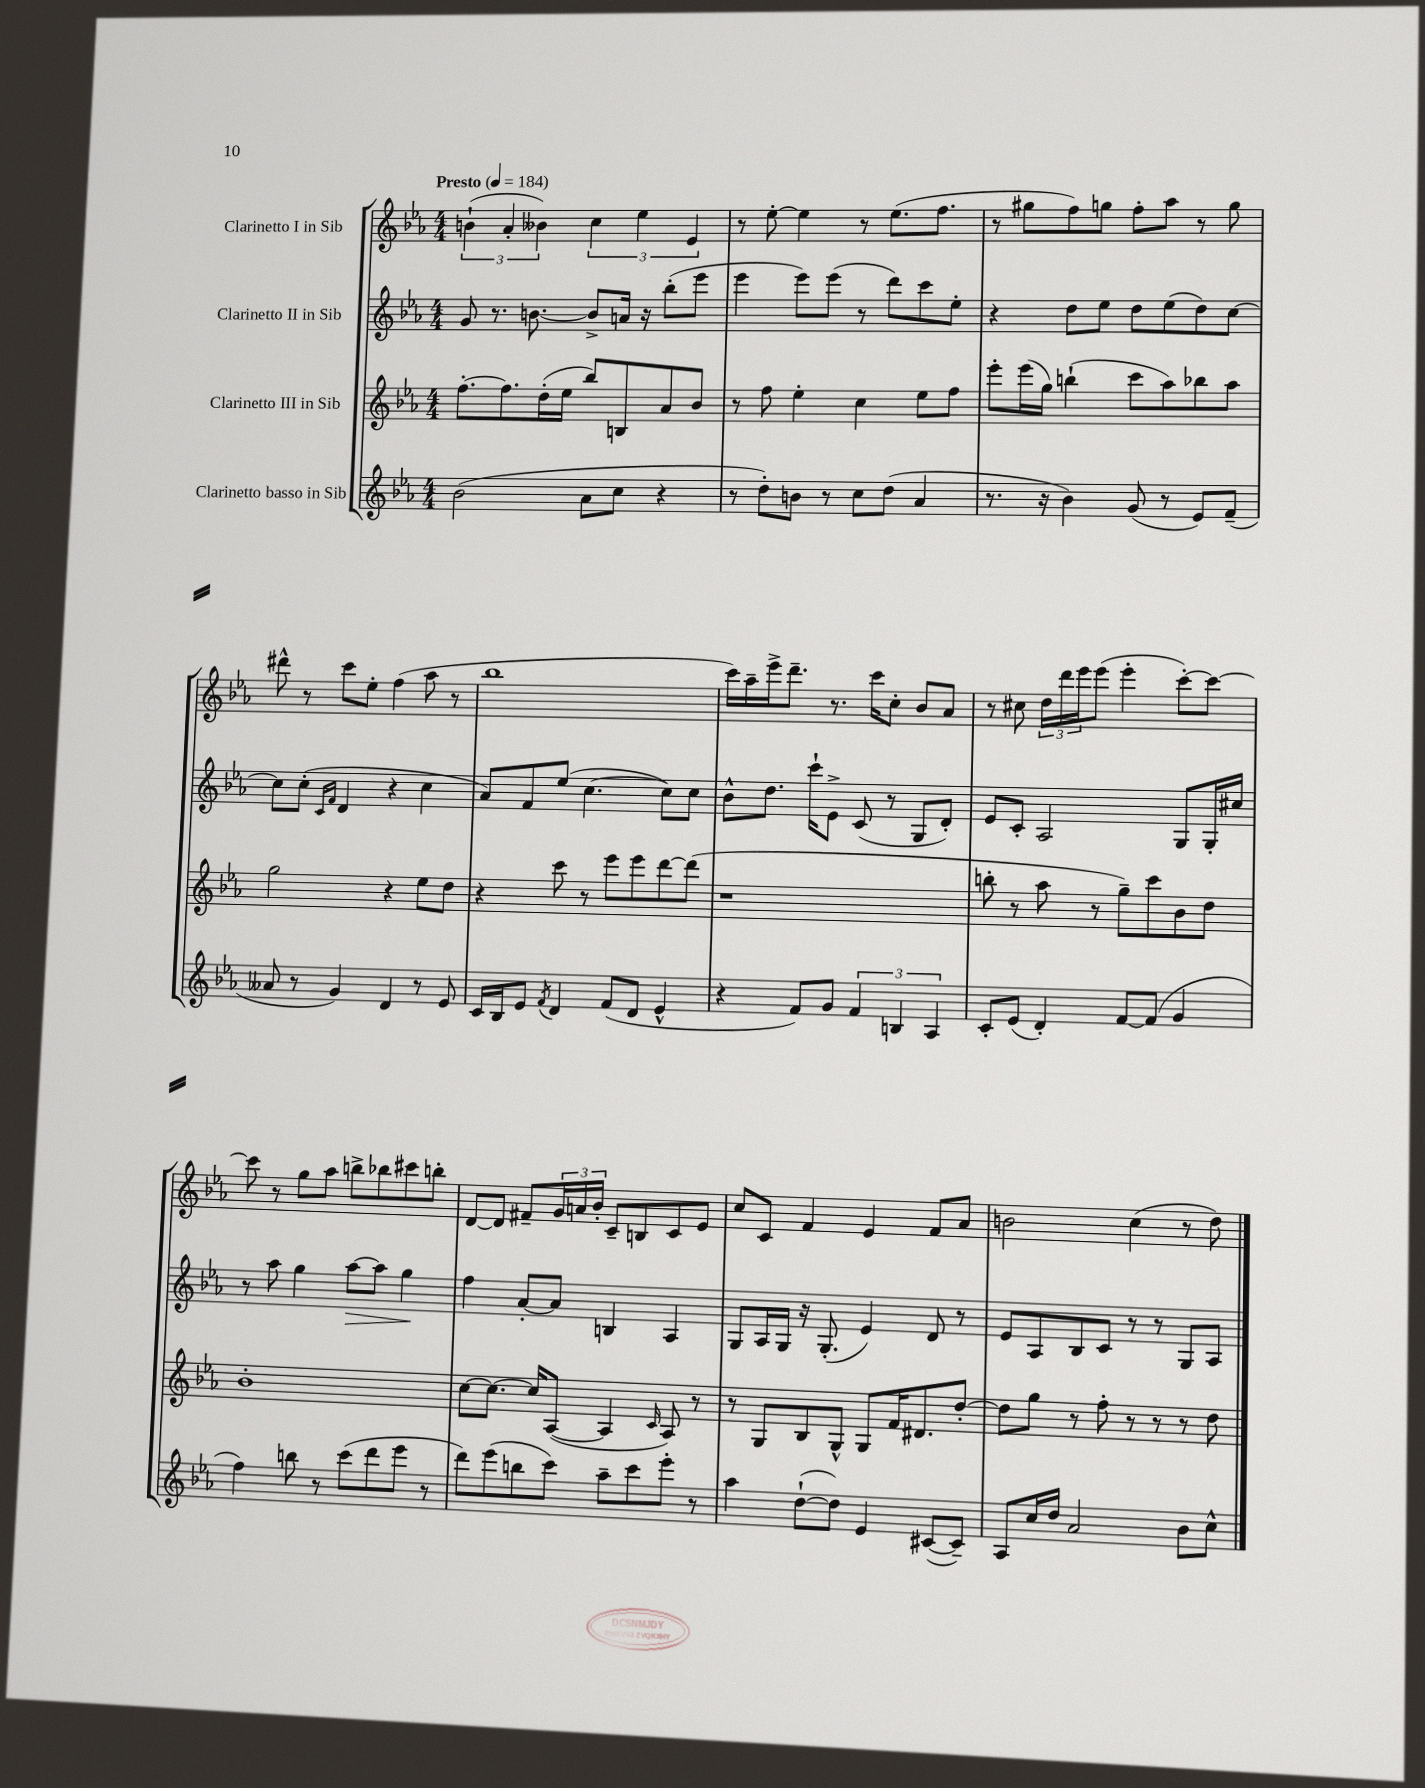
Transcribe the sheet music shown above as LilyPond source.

<<
\new StaffGroup <<
\new Staff = "s0" \with { instrumentName = "Clarinetto I in Sib" } {
    \clef treble \key ees \major \numericTimeSignature \time 4/4 \tempo "Presto" 4 = 184
    \tuplet 3/2 { b'4-!( aes'4-. beses'4) } \tuplet 3/2 { c''4 ees''4 ees'4 } |
    r8 ees''8~-. ees''4 r8 ees''8.( f''8. |
    r8 gis''8 f''8) g''8 f''8-. aes''8 r8 g''8 |
    dis'''8-^ r8 c'''8 ees''8-. f''4( aes''8 r8 |
    bes''1 |
    c'''16) aes''16-- ees'''16-> d'''8.-- r8. c'''16 c''8-. bes'8 aes'8 |
    r8 cis''8 \tuplet 3/2 { d''16 d'''16 ees'''16 } ees'''8( ees'''4-. c'''8~-.) c'''8~ |
    c'''8 r8 g''8 aes''8 b''8-> bes''8 cis'''8 b''8-. |
    d'8~ d'8 fis'8-- \tuplet 3/2 { g'16 a'16 bes'16-. } c'8-- b8 c'8 ees'8 |
    c''8 c'8 f'4 ees'4 f'8 aes'8 |
    b'2 c''4( r8 d''8) \bar "|." |
}
\new Staff = "s1" \with { instrumentName = "Clarinetto II in Sib" } {
    \clef treble \key ees \major \numericTimeSignature \time 4/4
    g'8 r8. b'8.~ b'8-> a'16 r16 bes''8-.( ees'''8 |
    ees'''4 ees'''8) ees'''8( r8 d'''8) c'''8 ees''8-. |
    r4 d''8 ees''8 d''8 ees''8( d''8) c''8~ |
    c''8 c''8-.( \grace { c'16 f'16 } d'4 r4 c''4 |
    aes'8) f'8 ees''8( c''4.~ c''8) c''8 |
    bes'8-^ d''8. c'''16-! ees'8-> c'8( r8 g8 d'8-.) |
    ees'8 c'8-. aes2 g8 g16-. cis''16 |
    r8 aes''8 g''4 aes''8~\> aes''8 g''4\! |
    f''4 aes'8~-. aes'8 b4 aes4 |
    g8 aes16 g16 r16 g8.-.( ees'4) d'8 r8 |
    ees'8 aes8 bes8 c'8 r8 r8 g8 aes8 \bar "|." |
}
\new Staff = "s2" \with { instrumentName = "Clarinetto III in Sib" } {
    \clef treble \key ees \major \numericTimeSignature \time 4/4
    f''8.~-. f''8. d''16-.( ees''16 bes''8) b8 aes'8 bes'8 |
    r8 f''8 ees''4-. c''4 ees''8 f''8 |
    ees'''8-. ees'''16( g''16) b''4-!( c'''8 aes''8) bes''8 aes''8 |
    g''2 r4 ees''8 d''8 |
    r4 c'''8 r8 ees'''8 ees'''8 d'''8~ d'''8( |
    r1 |
    b''8-. r8 aes''8 r8 g''8--) c'''8 bes'8 d''8 |
    bes'1-. |
    c''8~ c''8.~ c''16 aes8~( aes4 \grace { c'16 } aes8) r8 |
    r8 g8 bes8 g8-^ g8 f'16 dis'8. d''8~-. |
    d''8 g''8 r8 f''8-. r8 r8 r8 d''8 \bar "|." |
}
\new Staff = "s3" \with { instrumentName = "Clarinetto basso in Sib" } {
    \clef treble \key ees \major \numericTimeSignature \time 4/4
    bes'2( aes'8 c''8 r4 |
    r8 d''8-.) b'8 r8 c''8 d''8( aes'4 |
    r8. r16 bes'4) g'8( r8 ees'8) f'8--( |
    aeses'8 r8 g'4) d'4 r8 ees'8 |
    c'16 bes16 ees'8 \acciaccatura { f'8 } d'4 f'8( d'8 ees'4-^ |
    r4 f'8) g'8 \tuplet 3/2 { f'4 b4 aes4 } |
    c'8-. ees'8( d'4-.) f'8~ f'8( g'4 |
    f''4) b''8 r8 c'''8( d'''8 ees'''8 r8 |
    d'''8) ees'''8( b''8 c'''8) aes''8-- c'''8 ees'''8-. r8 |
    aes''4 d''8~-!( d''8) ees'4 cis'8~( cis'8--) |
    aes8 c''16 d''16 aes'2 bes'8 c''8-^ \bar "|." |
}
>>
>>
\layout { \context { \Score \remove "Bar_number_engraver" } }
